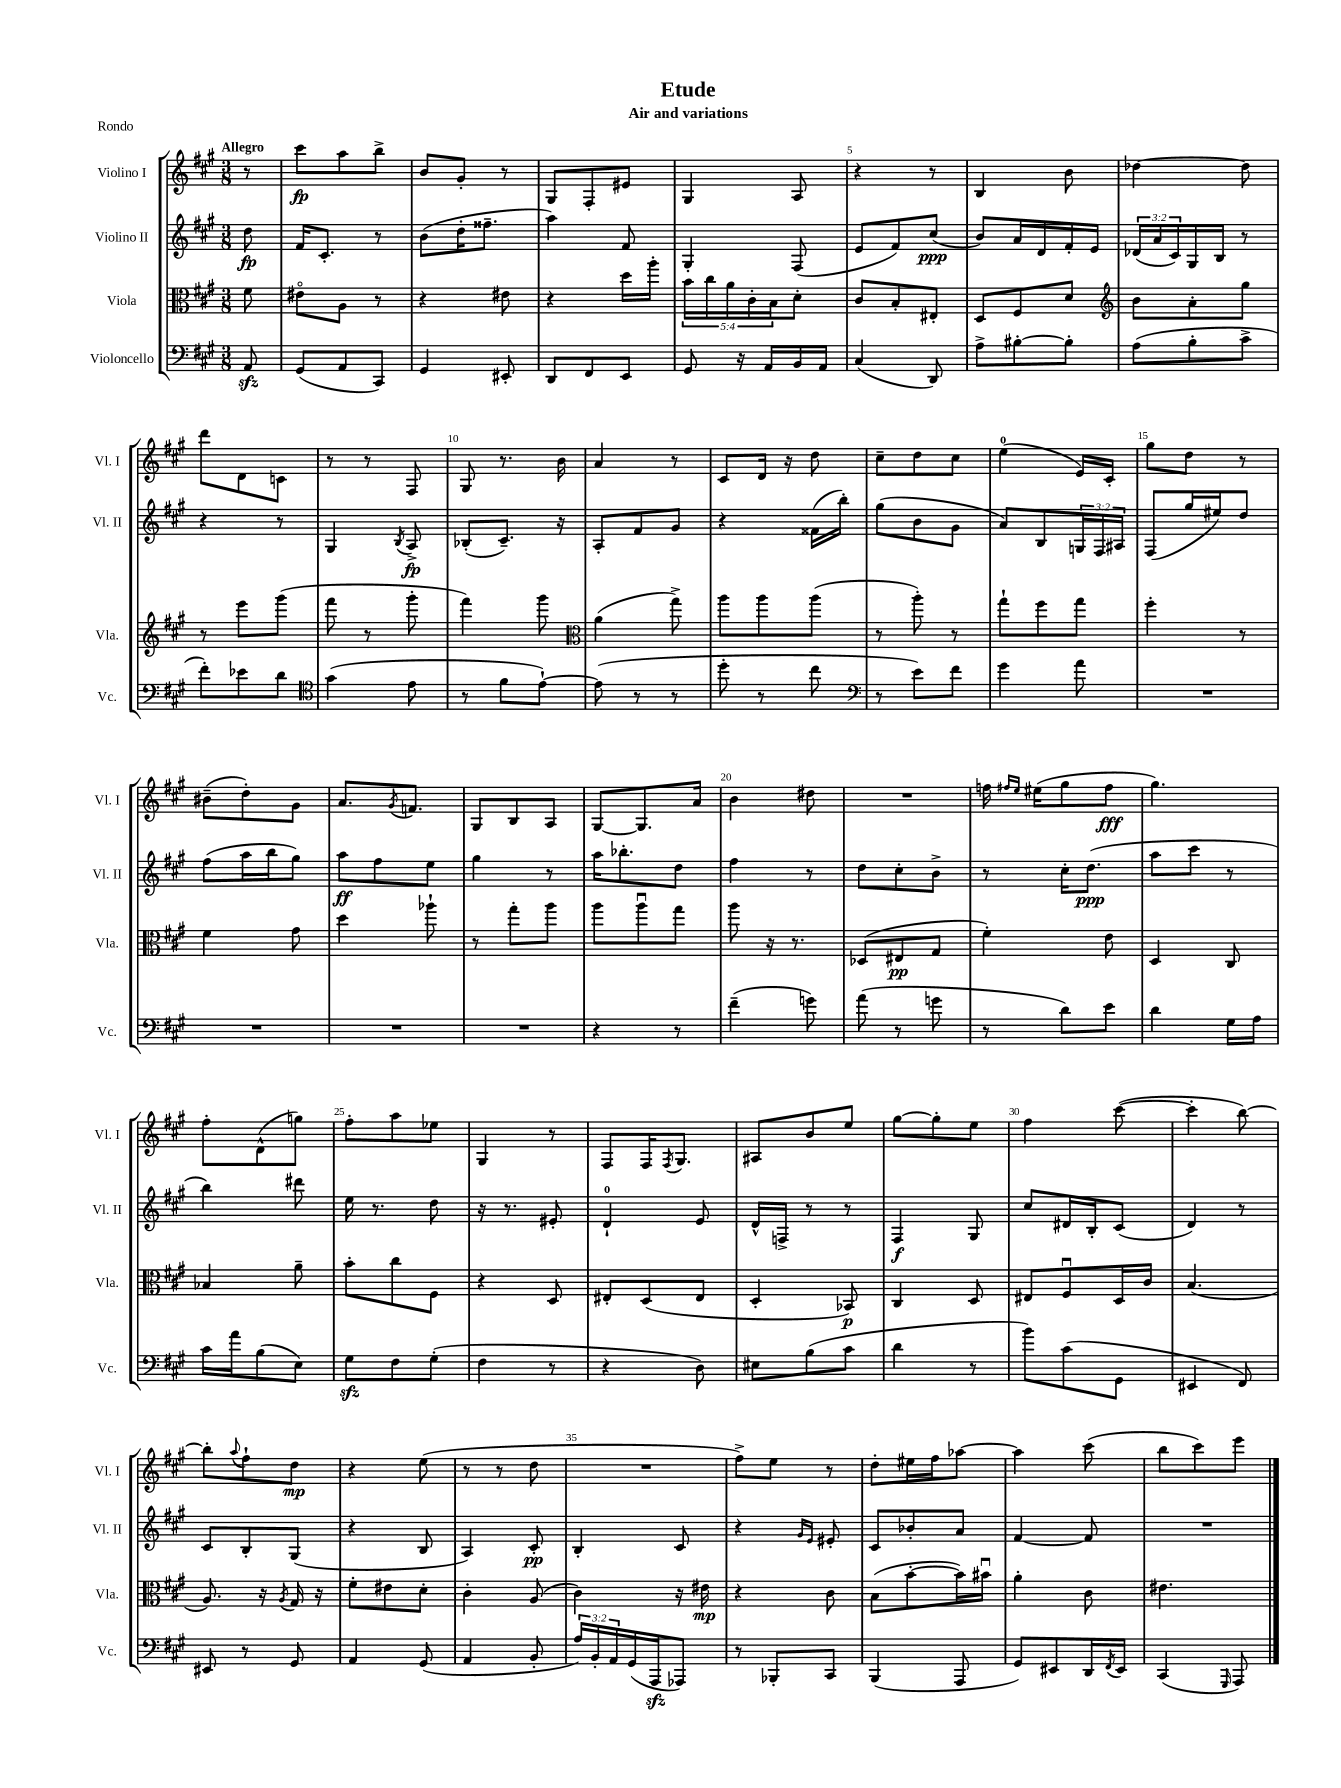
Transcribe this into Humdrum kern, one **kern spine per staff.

**kern	**kern	**dynam	**kern	**dynam	**kern	**dynam
*part4	*part3	*part3	*part2	*part2	*part1	*part1
*staff4	*staff3	*staff3	*staff2	*staff2	*staff1	*staff1
*I"Violoncello	*I"Viola	*	*I"Violino II	*	*I"Violino I	*
*I'Vc.	*I'Vla.	*	*I'Vl. II	*	*I'Vl. I	*
*clefF4	*clefC3	*	*clefG2	*	*clefG2	*
*k[f#c#g#]	*k[f#c#g#]	*	*k[f#c#g#]	*	*k[f#c#g#]	*
*M3/8	*M3/8	*	*M3/8	*	*M3/8	*
=	=	=	=	=	=	=
!	!	!	!	!	!LO:TX:a:B:t=Allegro	!
8AAzz/	8f#\	.	8dd\	fp	8r	.
=1	=1	=1	=1	=1	=1	=1
(8GG#/L	8e#X\L	.	16f#/KL	.	8ccc#\L	fp
.	.	.	8.c#'/J	.	.	.
8AA/	8A\J	.	.	.	8aa\	.
8CC#/J)	8r	.	8r	.	8bb^\J	.
=2	=2	=2	=2	=2	=2	=2
4GG#/	4r	.	(8b\L	.	8b/L	.
.	.	.	16dd'\K	.	8g#'/J	.
.	.	.	8.ff##X~\J	.	.	.
8EE#X'/	8e#X\	.	.	.	8r	.
=3	=3	=3	=3	=3	=3	=3
8DD/L	4r	.	4aa\)	.	8G#/L	.
8FF#/	.	.	.	.	8F#'/	.
8EE/J	16dd\LL	.	8f#/	.	8e#X/J	.
.	16aa'\JJ	.	.	.	.	.
=4	=4	=4	=4	=4	=4	=4
8GG#/	20b\LL	.	4G#'/	.	4G#/	.
.	20cc#\	.	.	.	.	.
.	20a\	.	.	.	.	.
16r	.	.	.	.	.	.
.	20c#'\	.	.	.	.	.
16AA/LL	.	.	.	.	.	.
.	20B\J	.	.	.	.	.
16BB/	8d'\J	.	(8F#/	.	8A/	.
16AA/JJ	.	.	.	.	.	.
=5	=5	=5	=5	=5	=5	=5
(4C#/	8c#/L	.	8e/L	.	4r	.
.	8B'/	.	8f#/)	.	.	.
8DD/)	8E#X'/J	.	(8cc#/J	ppp	8r	.
=6	=6	=6	=6	=6	=6	=6
8A^\L	8D/L	.	8b/L)	.	4B/	.
[8B#X'\	8F#/	.	16a/L	.	.	.
.	.	.	16d/	.	.	.
8B#'\J]	8d/J	.	16f#'/	.	8b\	.
.	.	.	16e/JJ	.	.	.
=7	=7	=7	=7	=7	=7	=7
*	*clefG2	*	*	*	*	*
(8A\L	8b\L	.	(24d-X/LL	.	[4dd-X\	.
.	.	.	24a/	.	.	.
.	.	.	24c#/)	.	.	.
8B'\	8a'\	.	16G#/	.	.	.
.	.	.	16B/JJ	.	.	.
8c#^\J	8gg#\J	.	8r	.	8dd-\]	.
!!LO:LB:g=z
=8	=8	=8	=8	=8	=8	=8
8f#'\L)	8r	.	4r	.	8ddd\L	.
8e-X\	8eee\L	.	.	.	8d\	.
8d\J	(8ggg#\J	.	8r	.	8cn\J	.
=9	=9	=9	=9	=9	=9	=9
*clefC4	*	*	*	*	*	*
(4g#\	8fff#\	.	4G#/	.	8r	.
.	8r	.	.	.	8r	.
.	.	.	8qB/	.	.	.
8e\	8ggg#'\	.	8A^/	fp	8F#/	.
=10	=10	=10	=10	=10	=10	=10
8r	4fff#\)	.	(8B-X'/L	.	8G#/	.
8f#\L	.	.	8.c#~/J)	.	8.r	.
[8e`\J)	8ggg#\	.	.	.	.	.
.	.	.	16r	.	16b\	.
=11	=11	=11	=11	=11	=11	=11
*	*clefC3	*	*	*	*	*
(8e\]	(4a\	.	8A'/L	.	4a/	.
8r	.	.	8f#/	.	.	.
8r	8gg#^\)	.	8g#/J	.	8r	.
=12	=12	=12	=12	=12	=12	=12
8dd'\	8aa\L	.	4r	.	8c#/L	.
8r	8aa\	.	.	.	16d/Jk	.
.	.	.	.	.	16r	.
8cc#\	(8aa\J	.	(16f##X\LL	.	8dd\	.
.	.	.	16bb'\JJ)	.	.	.
=13	=13	=13	=13	=13	=13	=13
*clefF4	*	*	*	*	*	*
8r	8r	.	(8gg#\L	.	8cc#~\L	.
8e\L)	8aa'\)	.	8b\	.	8dd\	.
8f#\J	8r	.	8g#\J	.	8cc#\J	.
=14	=14	=14	=14	=14	=14	=14
4g#\	8gg#`\L	.	8a/L)	.	(4ee\	.
.	8ff#\	.	8B/	.	.	.
8a\	8gg#\J	.	24Gn/L	.	16e/LL)	.
.	.	.	24F#/	.	.	.
.	.	.	.	.	16c#'/JJ	.
.	.	.	24A#X/JJ	.	.	.
=15	=15	=15	=15	=15	=15	=15
4.r	4ff#'\	.	(8F#/L	.	8gg#\L	.
.	.	.	16gg#/L	.	8dd\J	.
.	.	.	16ee#X/J)	.	.	.
.	8r	.	8dd/J	.	8r	.
!!LO:LB:g=z
=16	=16	=16	=16	=16	=16	=16
4.r	4f#\	.	(8ff#\L	.	(8b#X~\L	.
.	.	.	16aa\L	.	8dd'\)	.
.	.	.	16bb\J	.	.	.
.	8g#\	.	8gg#\J)	.	8g#\J	.
=17	=17	=17	=17	=17	=17	=17
4.r	4dd\	.	8aa\L	ff	8.a/L	.
.	.	.	8ff#\	.	.	.
.	.	.	.	.	8qg#/	.
.	.	.	.	.	8.fn/J	.
.	8aa-X`\	.	8ee\J	.	.	.
=18	=18	=18	=18	=18	=18	=18
4.r	8r	.	4gg#\	.	8G#/L	.
.	8gg#'\L	.	.	.	8B/	.
.	8aa\J	.	8r	.	8A/J	.
=19	=19	=19	=19	=19	=19	=19
4r	8aa\L	.	16aa\KL	.	[8G#/L	.
.	.	.	8.bb-X'\	.	.	.
.	8aau\	.	.	.	8.G#/]	.
8r	8gg#\J	.	8dd\J	.	.	.
.	.	.	.	.	16a/Jk	.
=20	=20	=20	=20	=20	=20	=20
(4f#~\	8aa\	.	4ff#\	.	4b\	.
.	16r	.	.	.	.	.
.	8.r	.	.	.	.	.
8gn\)	.	.	8r	.	8dd#X\	.
=21	=21	=21	=21	=21	=21	=21
(8a\	(8D-X/L	.	8dd\L	.	4.r	.
8r	8E#X/	pp	8cc#'\	.	.	.
8gn\	8G#/J	.	8b^\J	.	.	.
=22	=22	=22	=22	=22	=22	=22
8r	4f#'\)	.	8r	.	16ffn\	.
.	.	.	.	.	16qqff#X/LL	.
.	.	.	.	.	16qqee/JJ	.
.	.	.	.	.	(16ee#X\KL	.
8d\L)	.	.	16cc#'\KL	.	8gg#\	.
.	.	.	(8.dd\J	ppp	.	.
8e\J	8e\	.	.	.	8ff#\J	fff
=23	=23	=23	=23	=23	=23	=23
4d\	4D/	.	8aa\L	.	4.gg#\)	.
.	.	.	8ccc#\J	.	.	.
16G#\LL	8C#/	.	8r	.	.	.
16A\JJ	.	.	.	.	.	.
!!LO:LB:g=z
=24	=24	=24	=24	=24	=24	=24
16c#\LL	4B-X/	.	4bb\)	.	8ff#'\L	.
16a\J	.	.	.	.	.	.
(8B\	.	.	.	.	(8d^^\	.
8E\J)	8a~\	.	8ddd#X\	.	8ggn\J)	.
=25	=25	=25	=25	=25	=25	=25
8G#zz\L	8b'\L	.	16ee\	.	8ff#'\L	.
.	.	.	8.r	.	.	.
8F#\	8cc#\	.	.	.	8aa\	.
(8G#'\J	8F#\J	.	8dd\	.	8ee-X\J	.
=26	=26	=26	=26	=26	=26	=26
4F#\	4r	.	16r	.	4G#/	.
.	.	.	8.r	.	.	.
8r	8D/	.	8e#X'/	.	8r	.
=27	=27	=27	=27	=27	=27	=27
4r	8E#X'/L	.	4d`/	.	8F#/L	.
.	(8D/	.	.	.	16F#/K	.
.	.	.	.	.	8qF#/	.
.	.	.	.	.	8.G#/J	.
8D\)	8E#/J	.	8e/	.	.	.
=28	=28	=28	=28	=28	=28	=28
8E#X\L	4D'/	.	16d^^/LL	.	8A#X/L	.
.	.	.	16Fn^/JJ	.	.	.
(8B\	.	.	8r	.	8b/	.
8c#\J	8BB-X/)	p	8r	.	8ee/J	.
=29	=29	=29	=29	=29	=29	=29
4d\	4C#/	.	4F#/	f	[8gg#\L	.
.	.	.	.	.	8gg#'\]	.
8r	8D/	.	8G#/	.	8ee\J	.
=30	=30	=30	=30	=30	=30	=30
8b\L)	8E#X/L	.	8cc#/L	.	4ff#\	.
(8c#\	8F#u/	.	16d#X/L	.	.	.
.	.	.	16B'/J	.	.	.
8GG#\J	16D/L	.	(8c#/J	.	([8ccc#\	.
.	16c#/JJ	.	.	.	.	.
=31	=31	=31	=31	=31	=31	=31
4EE#X/	(4.B/	.	4d/)	.	4ccc#'\]	.
8FF#/)	.	.	8r	.	[8bb\)	.
!!LO:LB:g=z
=32	=32	=32	=32	=32	=32	=32
8EE#X/	8.A/)	.	8c#/L	.	8bb'\L]	.
.	.	.	.	.	8qqaa/	.
8r	.	.	8B'/	.	8ff#`\	.
.	16r	.	.	.	.	.
.	8qA/	.	.	.	.	.
8GG#/	16G#/	.	(8G#/J	.	8dd\J	mp
.	16r	.	.	.	.	.
=33	=33	=33	=33	=33	=33	=33
4AA/	8f#'\L	.	4r	.	4r	.
.	8e#X\	.	.	.	.	.
(8GG#/	8d'\J	.	8B/	.	(8ee\	.
=34	=34	=34	=34	=34	=34	=34
4AA/	4c#'\	.	4A/)	.	8r	.
.	.	.	.	.	8r	.
8BB'/	(8A/	.	8c#'/	pp	8dd\	.
=35	=35	=35	=35	=35	=35	=35
24A/LL)	4c#\)	.	4B'/	.	4.r	.
24BB'/	.	.	.	.	.	.
24AA/	.	.	.	.	.	.
(16GG#/	.	.	.	.	.	.
16AAAzz/J	.	.	.	.	.	.
8AAA-X/J)	16r	.	8c#/	.	.	.
.	16e#X\	mp	.	.	.	.
=36	=36	=36	=36	=36	=36	=36
8r	4r	.	4r	.	8ff#^\L)	.
8BBB-X'/L	.	.	.	.	8ee\J	.
.	.	.	16qqg#/LL	.	.	.
.	.	.	16qqe/JJ	.	.	.
8CC#/J	8c#\	.	8e#X'/	.	8r	.
=37	=37	=37	=37	=37	=37	=37
(4BBB/	(8B\L	.	8c#/L	.	8dd'\L	.
.	[8b'\	.	8b-X'/	.	16ee#X\L	.
.	.	.	.	.	16ff#\J	.
8AAA/	16b\L])	.	8a/J	.	[8aa-X\J	.
.	16b#Xu\JJ	.	.	.	.	.
=38	=38	=38	=38	=38	=38	=38
8GG#/L)	4a'\	.	[4f#/	.	4aa-\]	.
8EE#X/	.	.	.	.	.	.
16DD/L	8c#\	.	8f#/]	.	(8ccc#\	.
8qFF#/	.	.	.	.	.	.
16EE#/JJ	.	.	.	.	.	.
=39	=39	=39	=39	=39	=39	=39
(4CC#/	4.e#X\	.	4.r	.	8bb\L	.
.	.	.	.	.	8ccc#\)	.
16qqGGG#/	.	.	.	.	.	.
8AAA/)	.	.	.	.	8eee\J	.
==	==	==	==	==	==	==
*-	*-	*-	*-	*-	*-	*-
